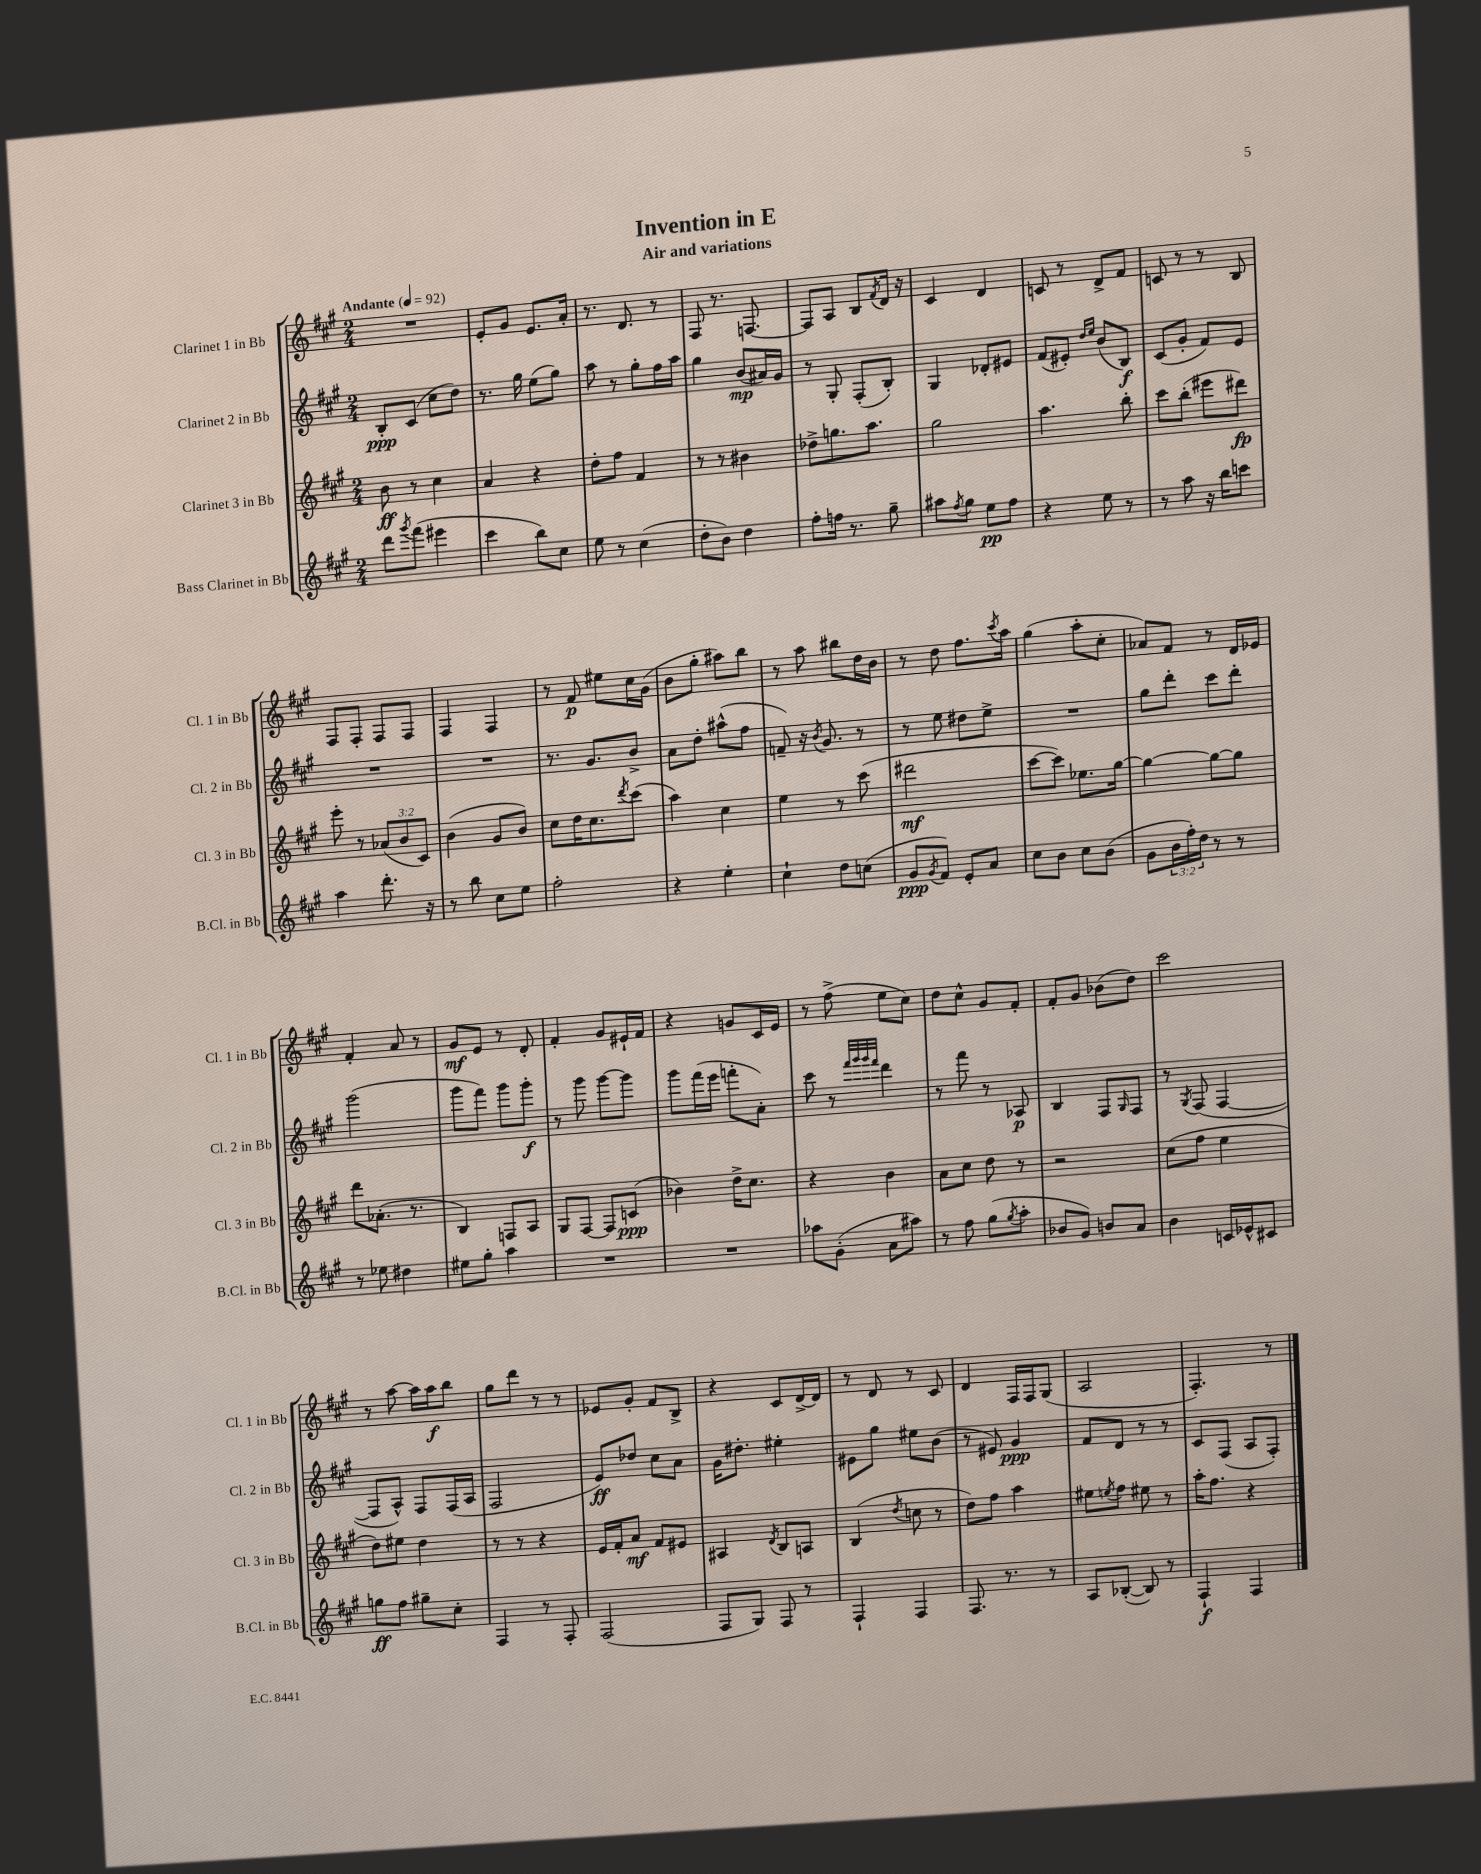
\header { title = "Invention in E" subtitle = "Air and variations" }
<<
\new StaffGroup <<
\new Staff = "s0" \with { instrumentName = "Clarinet 1 in Bb" shortInstrumentName = "Cl. 1 in Bb" } {
    \clef treble \key a \major \numericTimeSignature \time 2/4 \tempo "Andante" 4 = 92
    R2 |
    e'8-. gis'8 e'8. a'16-. |
    r8. d'8. r8 |
    fis8 r8. f8.~ |
    f8 a8 b8 \acciaccatura { fis'8 } d'16 r16 |
    cis'4 d'4 |
    c'8 r8 d'8-> fis'8 |
    c'8 r8 r8 b8 |
    fis8 fis8-. fis8 fis8 |
    fis4 fis4 |
    r8 fis'8\p eis''8 cis''16 gis'16( |
    b'8 gis''8-. ais''8) b''8 |
    r8 a''8 bis''8 d''16 b'16 |
    r8 d''8 fis''8. \acciaccatura { cis'''8 } a''16 |
    gis''4( a''8-. cis''8-. |
    aes'8) fis'8 r8 d'16 ees'16 |
    fis'4-. a'8 r8 |
    gis'8\mf e'8 r8 d'8-. |
    fis'4-. gis'8 eis'16-! fis'16 |
    r4 g'8 cis'16 e'16 |
    r8 fis''8->( e''8 cis''8) |
    d''8 cis''8-^ gis'8 fis'8-. |
    fis'8-. gis'8 bes'8( d''8) |
    cis'''2 |
    r8 a''8~ a''16 a''16\f b''8 |
    gis''8 d'''8 r8 r8 |
    ees'8 gis'8-. fis'8 b8-> |
    r4 cis'8 d'16~-> d'16 |
    r8 d'8 r8 cis'8 |
    d'4 fis16 fis16 gis8( |
    a2 |
    fis4.-.) r8 \bar "|." |
}
\new Staff = "s1" \with { instrumentName = "Clarinet 2 in Bb" shortInstrumentName = "Cl. 2 in Bb" } {
    \clef treble \key a \major \numericTimeSignature \time 2/4
    b8-.\ppp cis'8( cis''8 d''8) |
    r8. gis''16 e''8( gis''8) |
    a''8 r8 gis''8-. fis''16 a''16 |
    gis''4 b'8\mp( ais'16) gis'16 |
    r8 gis8-. fis8-.( b8-.) |
    gis4 des'8-. eis'8 |
    fis'8( eis'8-.) \grace { d''16 e''16 } b'8( b8\f) |
    cis'8( gis'8-. fis'8) e'8 |
    R2 |
    R2 |
    r8. gis'8. b'8-> |
    a'8 d''8-. ais''8-^( fis''8 |
    f'8--) r16 \acciaccatura { b'8 } gis'8. r8 |
    r8 e''8 dis''8 e''8-> |
    R2 |
    gis''8 d'''8-. cis'''8 d'''8-. |
    gis'''2( |
    gis'''8 fis'''8) gis'''8 gis'''8-.\f |
    r8 gis'''8 gis'''8~ gis'''8 |
    gis'''8 fis'''16( e'''16 f'''8-. a'8-.) |
    cis'''8 r8 \grace { fis'''32 gis'''32 gis'''32 fis'''32 } d'''4 |
    r8 fis'''8 r8 aes8\p |
    b4 fis8 \grace { gis16 } fis8 |
    r8 \acciaccatura { gis8 } fis8( fis4~ |
    fis8 a8-^) fis8 fis16( a16 |
    fis2 |
    e'8\ff) des''8 cis''8 a'8 |
    gis'16 dis''8.-. eis''4-. |
    eis'8 gis''8 eis''8 b'8( |
    r8 eis'8) gis'4\ppp |
    fis'8 d'8 r8 r8 |
    cis'8 fis8( a8 fis8-.) \bar "|." |
}
\new Staff = "s2" \with { instrumentName = "Clarinet 3 in Bb" shortInstrumentName = "Cl. 3 in Bb" } {
    \clef treble \key a \major \numericTimeSignature \time 2/4 \override Staff.TupletNumber.text = #tuplet-number::calc-fraction-text
    b'8\ff r8 cis''4 |
    a'4 r4 |
    d''8-. fis''8 fis'4 |
    r8 r8 bis'4 |
    des''8-> g''8. a''8. |
    gis''2 |
    a''4. b''8-. |
    cis'''8 b''8-.( eis'''8 dis'''8\fp) |
    e'''8-. r8 \tuplet 3/2 { aes'8( b'8 cis'8) } |
    b'4( gis'8 b'8) |
    cis''8 d''16 cis''8. \acciaccatura { d'''8 } cis'''8( |
    a''4) cis''4 |
    e''4 r8 cis'''8( |
    dis'''2\mf |
    cis'''8~ cis'''8) ees''8. gis''16~ |
    gis''4~ gis''8~ gis''8 |
    d'''8 aes'8.-.( r8. |
    b4) f8 a8 |
    gis8 fis8~ fis8 c'8\ppp( |
    bes'4) d''16-> cis''8. |
    r4 b'4 |
    a'8 cis''8 d''8 r8 |
    r2 |
    cis''8( fis''8 e''4 |
    d''8) eis''8 d''4 |
    r8 r8 r4 |
    e'16 fis'16-. a'8\mf fis'8 eis'8 |
    ais4 \acciaccatura { d'8 } b8 a8 |
    b4( \acciaccatura { d''8 } c''8 r8 |
    d''8) fis''8 a''4 |
    eis''8 \acciaccatura { e''8 } fis''8 eis''8 r8 |
    a''16-. fis''8. r4 \bar "|." |
}
\new Staff = "s3" \with { instrumentName = "Bass Clarinet in Bb" shortInstrumentName = "B.Cl. in Bb" } {
    \clef treble \key a \major \numericTimeSignature \time 2/4 \override Staff.TupletNumber.text = #tuplet-number::calc-fraction-text
    d'''8 \acciaccatura { gis'''8 } fis'''8( eis'''4 |
    cis'''4 b''8) cis''8 |
    e''8 r8 cis''4( |
    d''8-. b'8) d''4 |
    fis''8-. f''16 r8. gis''8-- |
    ais''8 \acciaccatura { fis''8 } gis''8 e''8\pp fis''8 |
    r4 e''8 r8 |
    r8 a''8 r16 b''16 c'''8 |
    a''4 d'''8.-. r16 |
    r8 b''8 cis''8 e''8 |
    fis''2-. |
    r4 e''4-. |
    cis''4-! d''8 c''8( |
    gis'8\ppp \acciaccatura { gis'8 } fis'8) e'8-. a'8 |
    cis''8 b'8 cis''8 b'8( |
    gis'8 \tuplet 3/2 { b'16 fis''16-.) d''16 } r8 r8 |
    r8 ees''8 dis''4 |
    eis''8 gis''8-. a''4 |
    R2 |
    R2 |
    aes''8 gis'8-.( a'8 ais''8) |
    r8 fis''8 gis''8( \acciaccatura { gis''8 } a''8-. |
    bes'8 gis'8) b'8 a'8 |
    b'4 c'16 ees'16-^ cis'8 |
    g''8\ff fis''8 gis''8-- cis''8-. |
    fis4 r8 fis8-. |
    fis2( |
    fis8 gis8) fis8 r8 |
    fis4-! fis4 |
    fis8. r8. r8 |
    a8 bes8~-.( bes8) r8 |
    fis4-!\f fis4 \bar "|." |
}
>>
>>
\layout { \context { \Score \remove "Bar_number_engraver" } }
